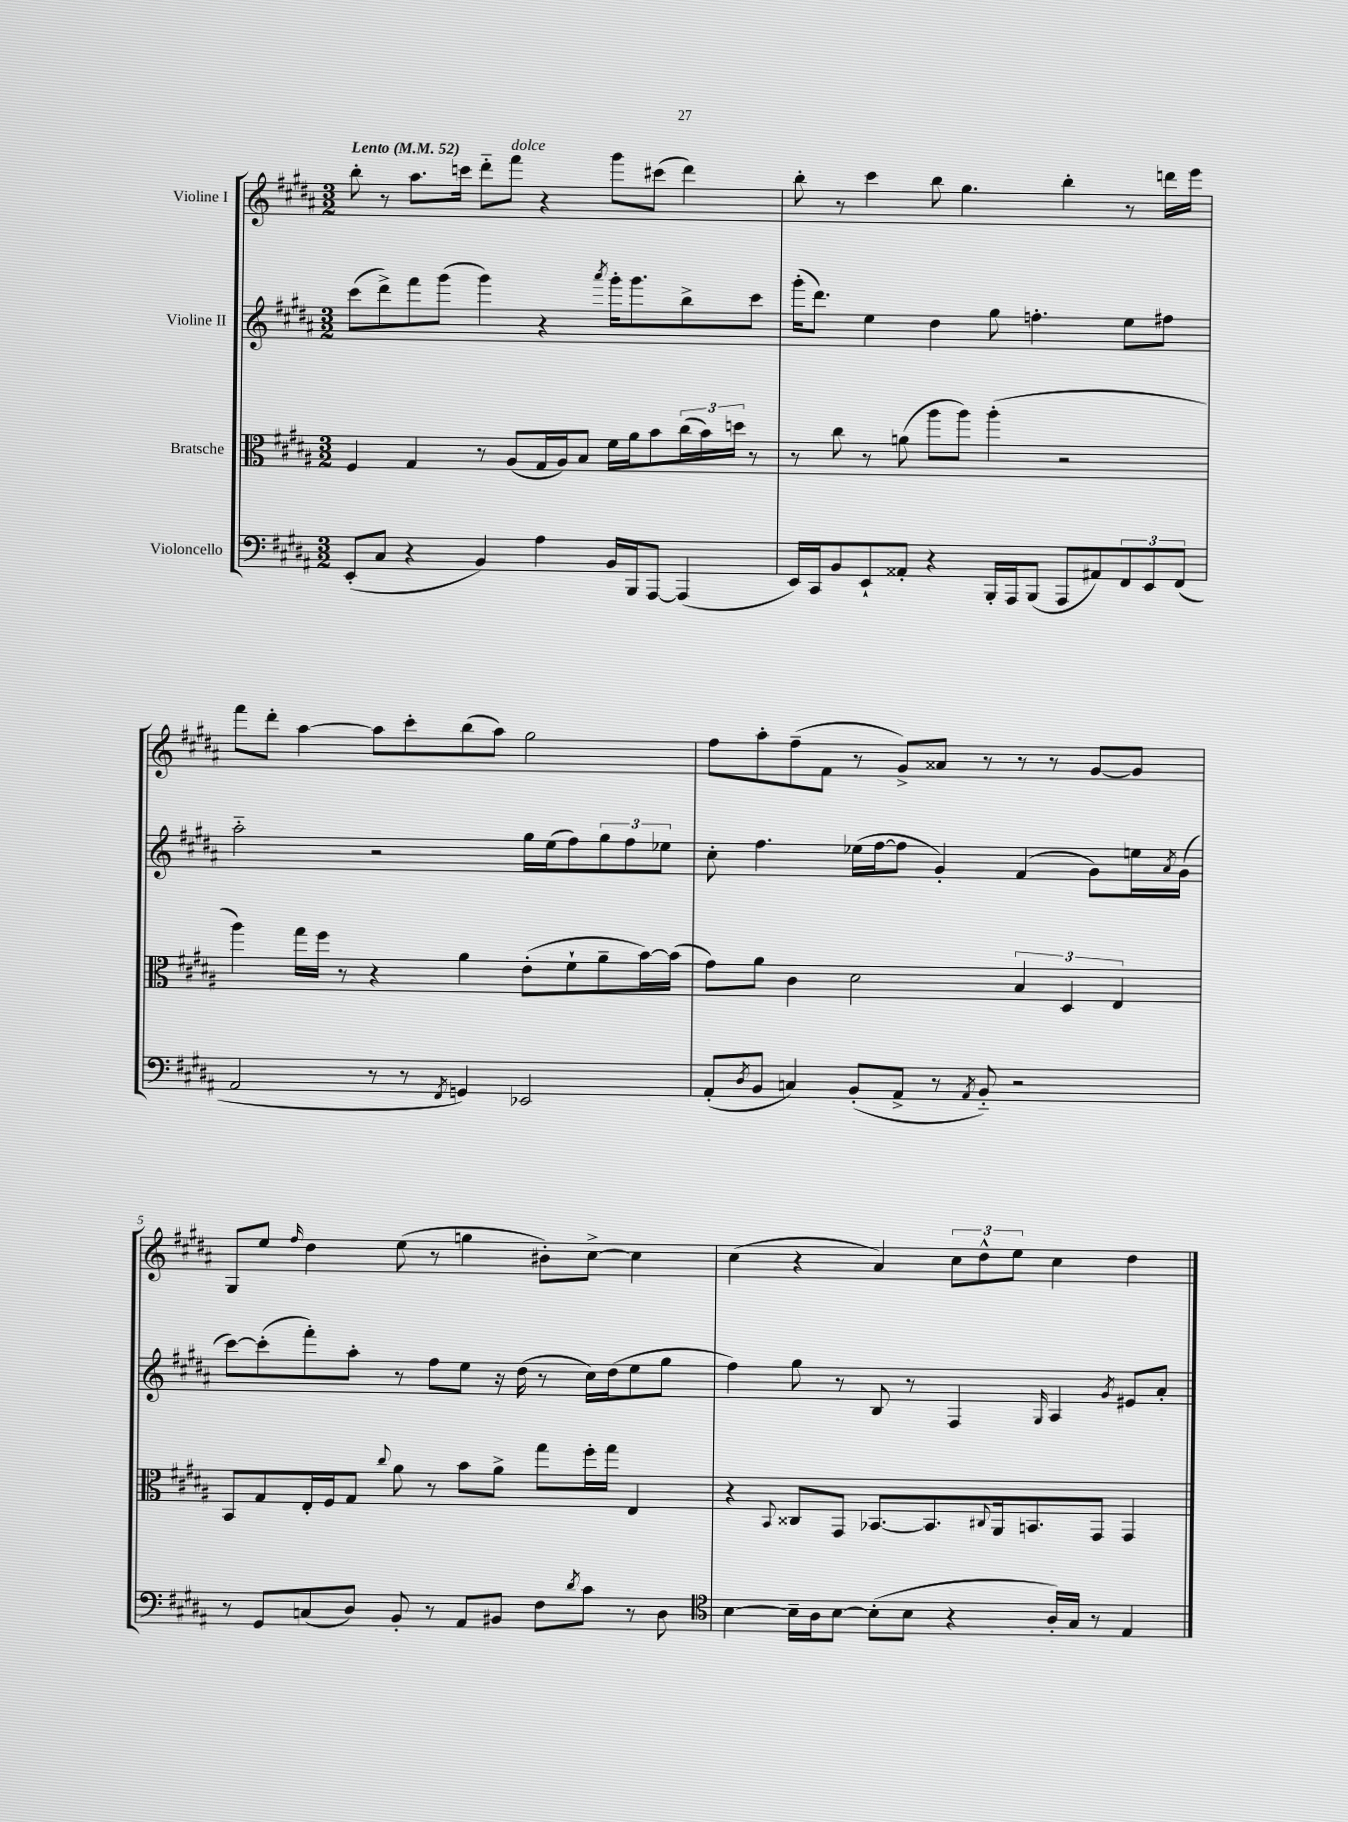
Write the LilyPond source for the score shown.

<<
\new StaffGroup <<
\new Staff = "s0" \with { instrumentName = "Violine I" } {
    \clef treble \key b \major \numericTimeSignature \time 3/2 \tempo "Lento" 4 = 52
    b''8-. r8 ais''8. c'''16 dis'''8-_ fis'''8^\markup { \italic "dolce" } r4 gis'''8 cis'''8( dis'''4) |
    b''8-. r8 cis'''4 b''8 gis''4. b''4-. r8 d'''16 e'''16 |
    fis'''8 dis'''8-. ais''4~ ais''8 cis'''8-. b''8( ais''8) gis''2 |
    fis''8 ais''8-. fis''8--( fis'8 r8 gis'8->) aisis'8 r8 r8 r8 gis'8~ gis'8 |
    gis8 e''8 \grace { fis''16 } dis''4 e''8( r8 g''4 bis'8-.) cis''8~-> cis''4 |
    cis''4( r4 ais'4) \tuplet 3/2 { cis''8 dis''8-^ e''8 } cis''4 dis''4 \bar "|." |
}
\new Staff = "s1" \with { instrumentName = "Violine II" } {
    \clef treble \key b \major \numericTimeSignature \time 3/2
    cis'''8( dis'''8->) fis'''8 gis'''8( gis'''4) r4 \acciaccatura { ais'''8 } gis'''16-. gis'''8. b''8-> cis'''8 |
    gis'''16-.( dis'''8.) e''4 dis''4 gis''8 f''4.-. e''8 fis''8 |
    ais''2-_ r2 gis''16 e''16( fis''8) \tuplet 3/2 { gis''8 fis''8 ees''8 } |
    cis''8-. fis''4. ees''16( fis''16~ fis''8 gis'4-.) fis'4( gis'8) e''16 \acciaccatura { ais'8 } gis'16( |
    cis'''8~) cis'''8-.( fis'''8-.) ais''8-. r8 fis''8 e''8 r16 dis''16( r8 cis''16) dis''16( e''8 gis''8 |
    fis''4) gis''8 r8 b8 r8 fis4 \grace { gis16 } ais4 \acciaccatura { gis'8 } eis'8 ais'8-. \bar "|." |
}
\new Staff = "s2" \with { instrumentName = "Bratsche" } {
    \clef alto \key b \major \numericTimeSignature \time 3/2
    fis4 gis4 r8 ais8( gis16 ais16) b8 fis'16 ais'16 b'8 \tuplet 3/2 { cis''16( b'16) d''16 } r8 |
    r8 cis''8 r8 a'8( ais''8 ais''8) ais''4-.( r2 |
    ais''4) gis''16 fis''16 r8 r4 ais'4 e'8-.( fis'8-! ais'8-- b'16~) b'16( |
    gis'8) ais'8 cis'4 dis'2 \tuplet 3/2 { b4 dis4 e4 } |
    b,8 gis8 e16-. fis16 gis8 \appoggiatura { cis''8 } ais'8 r8 b'8 ais'8-> gis''8 fis''16-. gis''16 e4 |
    r4 \appoggiatura { b,8 } cisis8 gis,8 bes,8.~ bes,8. \appoggiatura { cis8 } ais,16 b,8. gis,8 gis,4 \bar "|." |
}
\new Staff = "s3" \with { instrumentName = "Violoncello" } {
    \clef bass \key b \major \numericTimeSignature \time 3/2
    e,8-.( cis8 r4 b,4) ais4 b,16 b,,16 ais,,8~ ais,,4( |
    e,16) cis,16 b,8 e,8-! aisis,8-. r4 b,,16-. ais,,16 b,,8( ais,,8 ais,8) \tuplet 3/2 { fis,8 e,8 fis,8( } |
    ais,2 r8 r8 \acciaccatura { fis,8 } g,4) ees,2 |
    ais,8-.( \acciaccatura { dis8 } b,8 c4) b,8-.( ais,8-> r8 \acciaccatura { ais,8 } b,8-_) r2 |
    r8 gis,8 c8( dis8) b,8-. r8 ais,8 bis,8 fis8 \acciaccatura { dis'8 } cis'8 r8 dis8 |
    \clef tenor b4~ b16-- ais16 b8~ b8-.( b8 r4 ais16-.) gis16 r8 e4 \bar "|." |
}
>>
>>
\layout { \context { \Score \override BarNumber.break-visibility = ##(#f #t #t) barNumberVisibility = #(every-nth-bar-number-visible 5) } }
